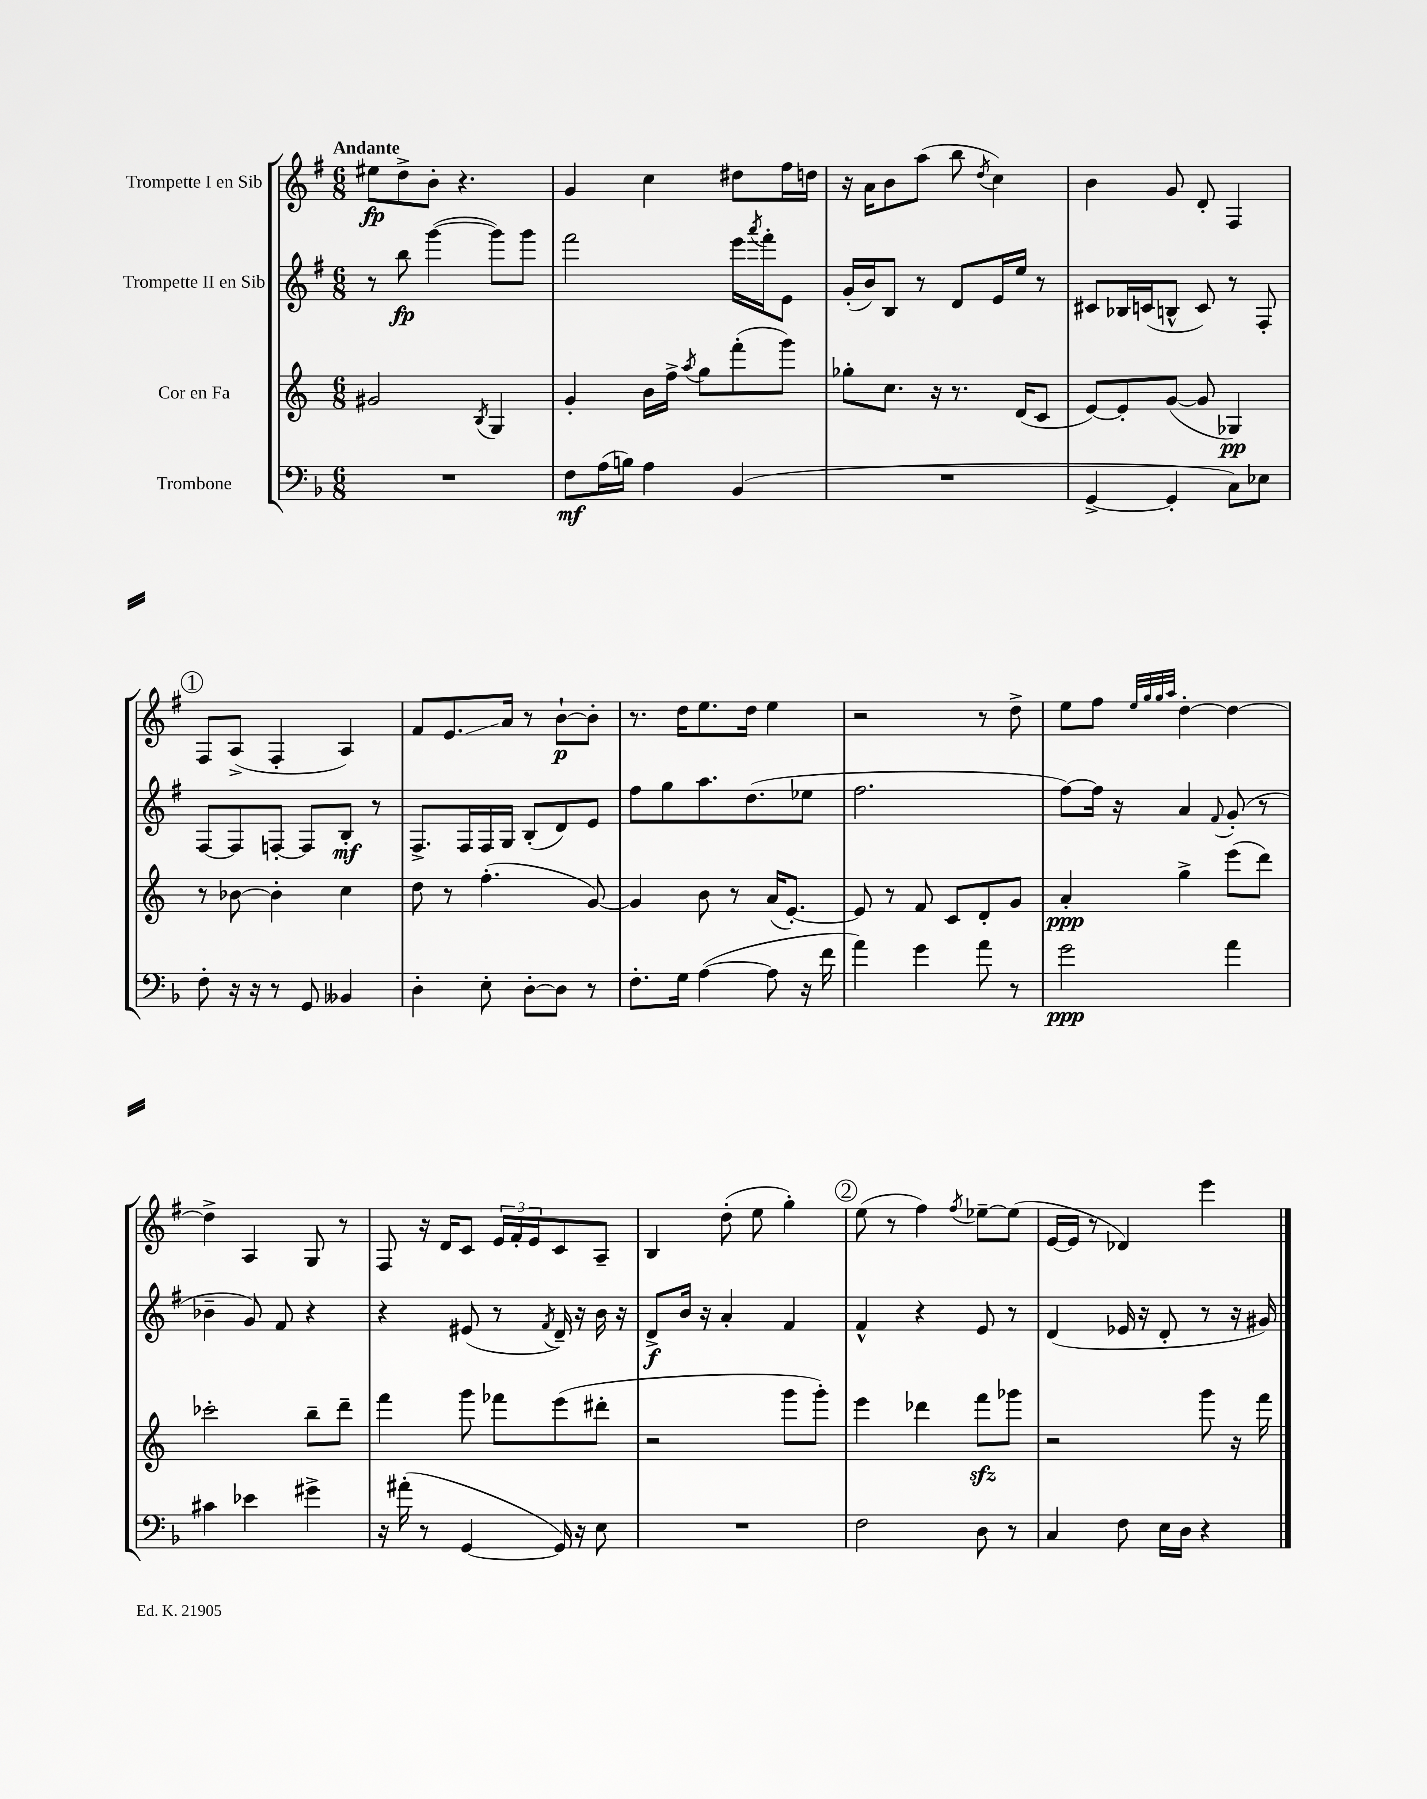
<<
\new StaffGroup <<
\new Staff = "s0" \with { instrumentName = "Trompette I en Sib" } {
    \clef treble \key g \major \numericTimeSignature \time 6/8 \tempo "Andante"
    eis''8\fp d''8-> b'8-. r4. |
    g'4 c''4 dis''8 fis''16 d''16 |
    r16 a'16 b'8 a''8( b''8 \acciaccatura { d''8 } c''4) |
    b'4 g'8 d'8-. fis4 |
    \mark \markup { \circle "1" } fis8 a8->( fis4-. a4) |
    fis'8 e'8.\glissando a'16 r8 b'8~-!\p b'8-. |
    r8. d''16 e''8. d''16 e''4 |
    r2 r8 d''8-> |
    e''8 fis''8 \grace { e''32 g''32 g''32 a''32 } d''4~-. d''4~ |
    d''4-> a4 g8 r8 |
    fis8 r16 d'16 c'8 \tuplet 3/2 { e'16 fis'16-. e'16 } c'8 a8-- |
    b4 d''8-.( e''8 g''4-.) |
    \mark \markup { \circle "2" } e''8( r8 fis''4) \acciaccatura { fis''8 } ees''8~-- ees''8( |
    e'16~ e'16 r8 des'4) e'''4 \bar "|." |
}
\new Staff = "s1" \with { instrumentName = "Trompette II en Sib" } {
    \clef treble \key g \major \numericTimeSignature \time 6/8
    r8 b''8\fp g'''4~( g'''8) g'''8 |
    fis'''2 e'''16 \acciaccatura { a'''8 } fis'''16-. e'8 |
    g'16-.( b'16) b8 r8 d'8 e'16 e''16 r8 |
    cis'8 bes16 c'16( b8-^ c'8) r8 fis8-. |
    \mark \markup { \circle "1" } fis8~ fis8 f8~-. f8 b8-.\mf r8 |
    fis8.-> fis16 fis16 g16 b8-.( d'8) e'8 |
    fis''8 g''8 a''8. d''8.( ees''8 |
    fis''2. |
    fis''8~) fis''16 r16 a'4 \appoggiatura { fis'8 } g'8-.( r8 |
    bes'4-- g'8) fis'8 r4 |
    r4 eis'8( r8 \acciaccatura { fis'8 } d'16--) r16 b'16 r16 |
    d'8->\f b'16 r16 a'4-. fis'4 |
    \mark \markup { \circle "2" } fis'4-^ r4 e'8 r8 |
    d'4( ees'16 r16 d'8-. r8 r16 gis'16) \bar "|." |
}
\new Staff = "s2" \with { instrumentName = "Cor en Fa" } {
    \clef treble \key c \major \numericTimeSignature \time 6/8
    gis'2 \acciaccatura { b8 } g4 |
    g'4-. b'16 f''16-> \acciaccatura { a''8 } g''8 f'''8-.( g'''8) |
    ges''8-. c''8. r16 r8. d'16( c'8 |
    e'8~) e'8-. g'8~( g'8 ges4\pp) |
    \mark \markup { \circle "1" } r8 bes'8~ bes'4-. c''4 |
    d''8 r8 f''4.-.( g'8~) |
    g'4 b'8 r8 a'16( e'8.~-.) |
    e'8 r8 f'8 c'8 d'8-. g'8 |
    a'4-.\ppp g''4-> e'''8( d'''8) |
    ces'''2-. b''8-- d'''8-- |
    f'''4 g'''8 fes'''8 e'''8( dis'''8-. |
    r2 g'''8 g'''8-.) |
    \mark \markup { \circle "2" } e'''4 des'''4 f'''8\sfz ges'''8 |
    r2 g'''8 r16 f'''16 \bar "|." |
}
\new Staff = "s3" \with { instrumentName = "Trombone" } {
    \clef bass \key f \major \numericTimeSignature \time 6/8
    R2. |
    f8\mf a16( b16) a4 bes,4( |
    R2. |
    g,4~-> g,4-. c8) ees8 |
    \mark \markup { \circle "1" } f8-. r16 r16 r8 g,8 beses,4 |
    d4-. e8-. d8~-. d8 r8 |
    f8.-. g16 a4~( a8 r16 f'16 |
    a'4) g'4 a'8 r8 |
    g'2\ppp a'4 |
    cis'4 ees'4 gis'4-> |
    r16 ais'16-.( r8 g,4~ g,16) r16 e8 |
    R2. |
    \mark \markup { \circle "2" } f2 d8 r8 |
    c4 f8 e16 d16 r4 \bar "|." |
}
>>
>>
\layout { \context { \Score \remove "Bar_number_engraver" } }
